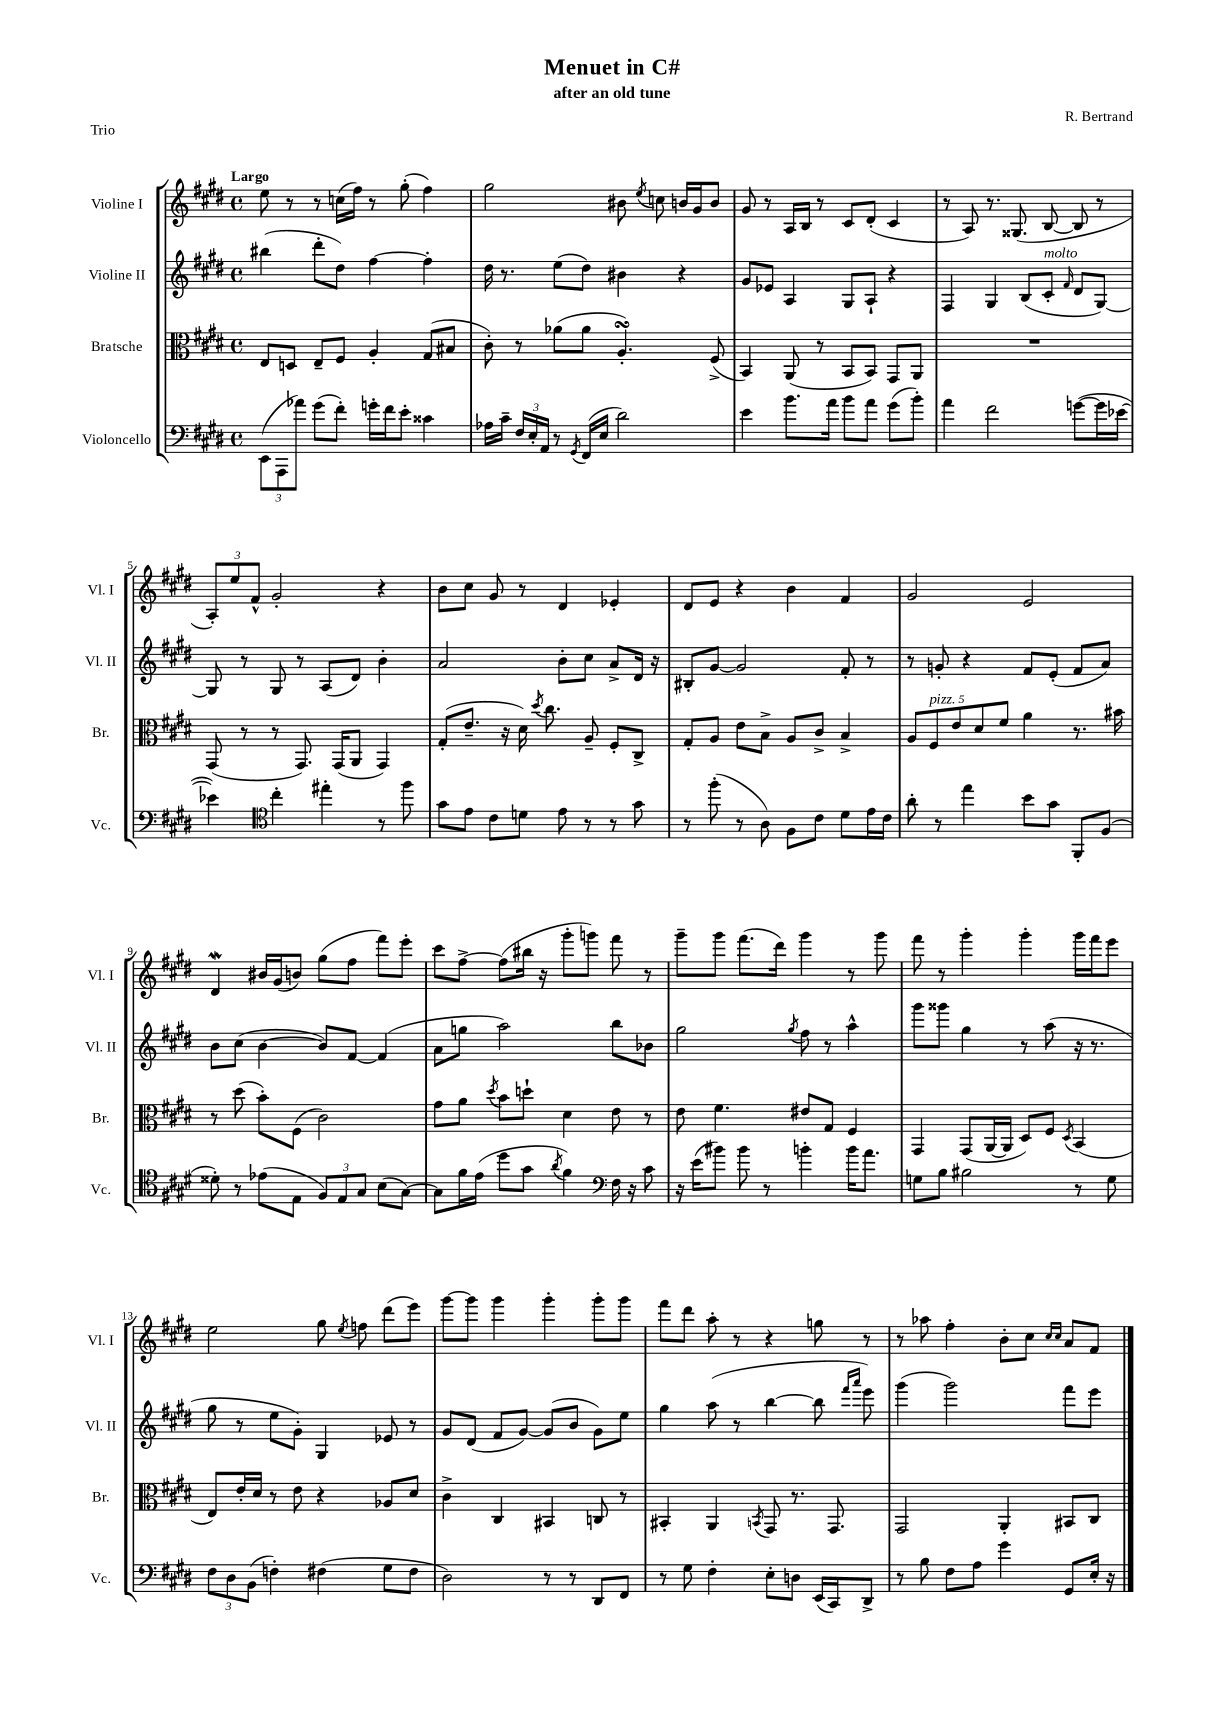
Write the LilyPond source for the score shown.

\header { title = "Menuet in C#" composer = "R. Bertrand" subtitle = "after an old tune" piece = "Trio" }
<<
\new StaffGroup <<
\new Staff = "s0" \with { instrumentName = "Violine I" shortInstrumentName = "Vl. I" } {
    \clef treble \key e \major \defaultTimeSignature \time 4/4 \tempo "Largo"
    \autoBeamOff e''8 r8 r8 c''16[( fis''16]) r8 gis''8-.( fis''4) |
    gis''2 bis'8 \acciaccatura { e''8 } c''8 b'16[ gis'16 b'8] |
    gis'8 r8 a16[ b16] r8 cis'8[ dis'8]-.( cis'4 |
    r8 a8) r8. gisis8.( b8~ b8 r8 |
    \tuplet 3/2 { a8[-.) e''8 fis'8]-^ } gis'2-. r4 |
    b'8[ cis''8] gis'8 r8 dis'4 ees'4-. |
    dis'8[ e'8] r4 b'4 fis'4 |
    gis'2 e'2 |
    dis'4\mordent bis'16[ gis'16( b'8]) gis''8[( fis''8] fis'''8[) e'''8]-. |
    cis'''8[ fis''8]~-> fis''8[( bis''16] r16 gis'''8[-. g'''8]) fis'''8 r8 |
    gis'''8[-- gis'''8] fis'''8.[( dis'''16]) gis'''4 r8 gis'''8 |
    fis'''8 r8 gis'''4-. gis'''4-. gis'''16[ fis'''16 e'''8] |
    e''2 gis''8 \acciaccatura { e''8 } f''8 dis'''8[( e'''8]) |
    gis'''8[~ gis'''8] gis'''4 gis'''4-. gis'''8[-. gis'''8] |
    fis'''8[ dis'''8] a''8-. r8 r4 g''8 r8 |
    r8 aes''8 fis''4-. b'8[-. cis''8] \grace { cis''16[ cis''16] } a'8[ fis'8] \bar "|." |
}
\new Staff = "s1" \with { instrumentName = "Violine II" shortInstrumentName = "Vl. II" } {
    \clef treble \key e \major \defaultTimeSignature \time 4/4
    \autoBeamOff bis''4( dis'''8[-. dis''8]) fis''4~ fis''4-. |
    dis''16 r8. e''8[( dis''8]) bis'4 r4 |
    gis'8[ ees'8] a4 gis8[ a8]-! r4 |
    fis4 gis4 b8[( cis'8]-.^\markup { \italic "molto" } \grace { fis'16 } dis'8[ gis8]~) |
    gis8 r8 gis8 r8 a8[( dis'8]) b'4-. |
    a'2 b'8[-. cis''8] a'8[-> dis'16] r16 |
    bis8[-. gis'8]~ gis'2 fis'8-. r8 |
    r8 g'8-. r4 fis'8[ e'8]-.( fis'8[ a'8]) |
    b'8[ cis''8]( b'4~ b'8[) fis'8]~ fis'4( |
    a'8[ g''8] a''2) b''8[ bes'8] |
    gis''2 \acciaccatura { gis''8 } fis''8 r8 a''4-^ |
    gis'''8[ gisis'''8] gis''4 r8 a''8( r16 r8. |
    gis''8 r8 e''8[ gis'8]-.) gis4 ees'8 r8 |
    gis'8[ dis'8]( fis'8[ gis'8]~) gis'8[( b'8] gis'8[) e''8] |
    gis''4 a''8( r8 b''4~ b''8 \grace { fis'''16[ a'''16] } e'''8) |
    gis'''4( gis'''2) fis'''8[ e'''8] \bar "|." |
}
\new Staff = "s2" \with { instrumentName = "Bratsche" shortInstrumentName = "Br." } {
    \clef alto \key e \major \defaultTimeSignature \time 4/4
    \autoBeamOff e8[ d8] e8[-- fis8] a4-. gis8[( bis8] |
    cis'8-.) r8 aes'8[( aes'8] a4.-.\turn) fis8->( |
    b,4) a,8( r8 b,8[ b,8]) gis,8[ a,8] |
    R1 |
    gis,8( r8 r8 gis,8.) gis,16[( a,8] gis,4) |
    gis8[-.( e'8.]-- r16 dis'16) \acciaccatura { dis''8 } cis''8. a8-- fis8[-. cis8]-> |
    gis8[-. a8] e'8[ b8]-> a8[ cis'8]-> b4-> |
    \tuplet 5/4 { a8[ fis8^\markup { \italic "pizz." } e'8 dis'8 fis'8] } a'4 r8. bis'16 |
    r8 dis''8( b'8[-.) fis8]( cis'2) |
    gis'8[ a'8] \acciaccatura { dis''8 } b'8[ d''8]-! dis'4 e'8 r8 |
    e'8 fis'4. eis'8[ gis8] fis4 |
    gis,4 gis,8[( a,16~ a,16] dis8[) fis8] \acciaccatura { dis8 } b,4( |
    e8[) e'16-. dis'16] r8 e'8 r4 aes8[ dis'8] |
    cis'4-> cis4 bis,4 c8 r8 |
    bis,4-. a,4 \acciaccatura { b,8 } gis,8 r8. gis,8. |
    gis,2 a,4-. bis,8[ cis8] \bar "|." |
}
\new Staff = "s3" \with { instrumentName = "Violoncello" shortInstrumentName = "Vc." } {
    \clef bass \key e \major \defaultTimeSignature \time 4/4
    \autoBeamOff \tuplet 3/2 { e,8[( a,,8 aes'8]) } gis'8[( fis'8]-.) g'16[-. fis'16 e'8]-. cisis'4 |
    aes16[ cis'16]-- \tuplet 3/2 { fis16[ e16-. a,16] } r8 \acciaccatura { gis,8 } fis,16[( e16] dis'2) |
    e'4 b'8.[ a'16] b'8[ a'8] gis'8[( b'8]-.) |
    a'4 fis'2 g'8[~( g'16 ees'16]~ |
    ees'4) \clef tenor cis''4-. eis''4-. r8 fis''8 |
    gis'8[ e'8] cis'8[ d'8] e'8 r8 r8 gis'8 |
    r8 fis''8-.( r8 a8) fis8[ cis'8] dis'8[ e'16 cis'16] |
    a'8-. r8 e''4 b'8[ gis'8] fis,8[-. fis8]( |
    disis'8-.) r8 ees'8[( e8] \tuplet 3/2 { fis8[) e8 gis8] } b8[( gis8]~) |
    gis8[ fis'16 e'16]( dis''8[ gis'8] \acciaccatura { a'8 } fis'4) \clef bass fis16 r16 cis'8 |
    r16 e'16[( bis'8]) bis'8 r8 b'4-. b'16[ a'8.] |
    g8[ b8] bis2 r8 g8 |
    \tuplet 3/2 { fis8[ dis8 b,8]( } f4-.) fis4( gis8[ fis8] |
    dis2) r8 r8 dis,8[ fis,8] |
    r8 gis8 fis4-. e8[-. d8] e,16[( cis,16) dis,8]-> |
    r8 b8 fis8[ a8] gis'4 gis,8[ e16]-. r16 \bar "|." |
}
>>
>>
